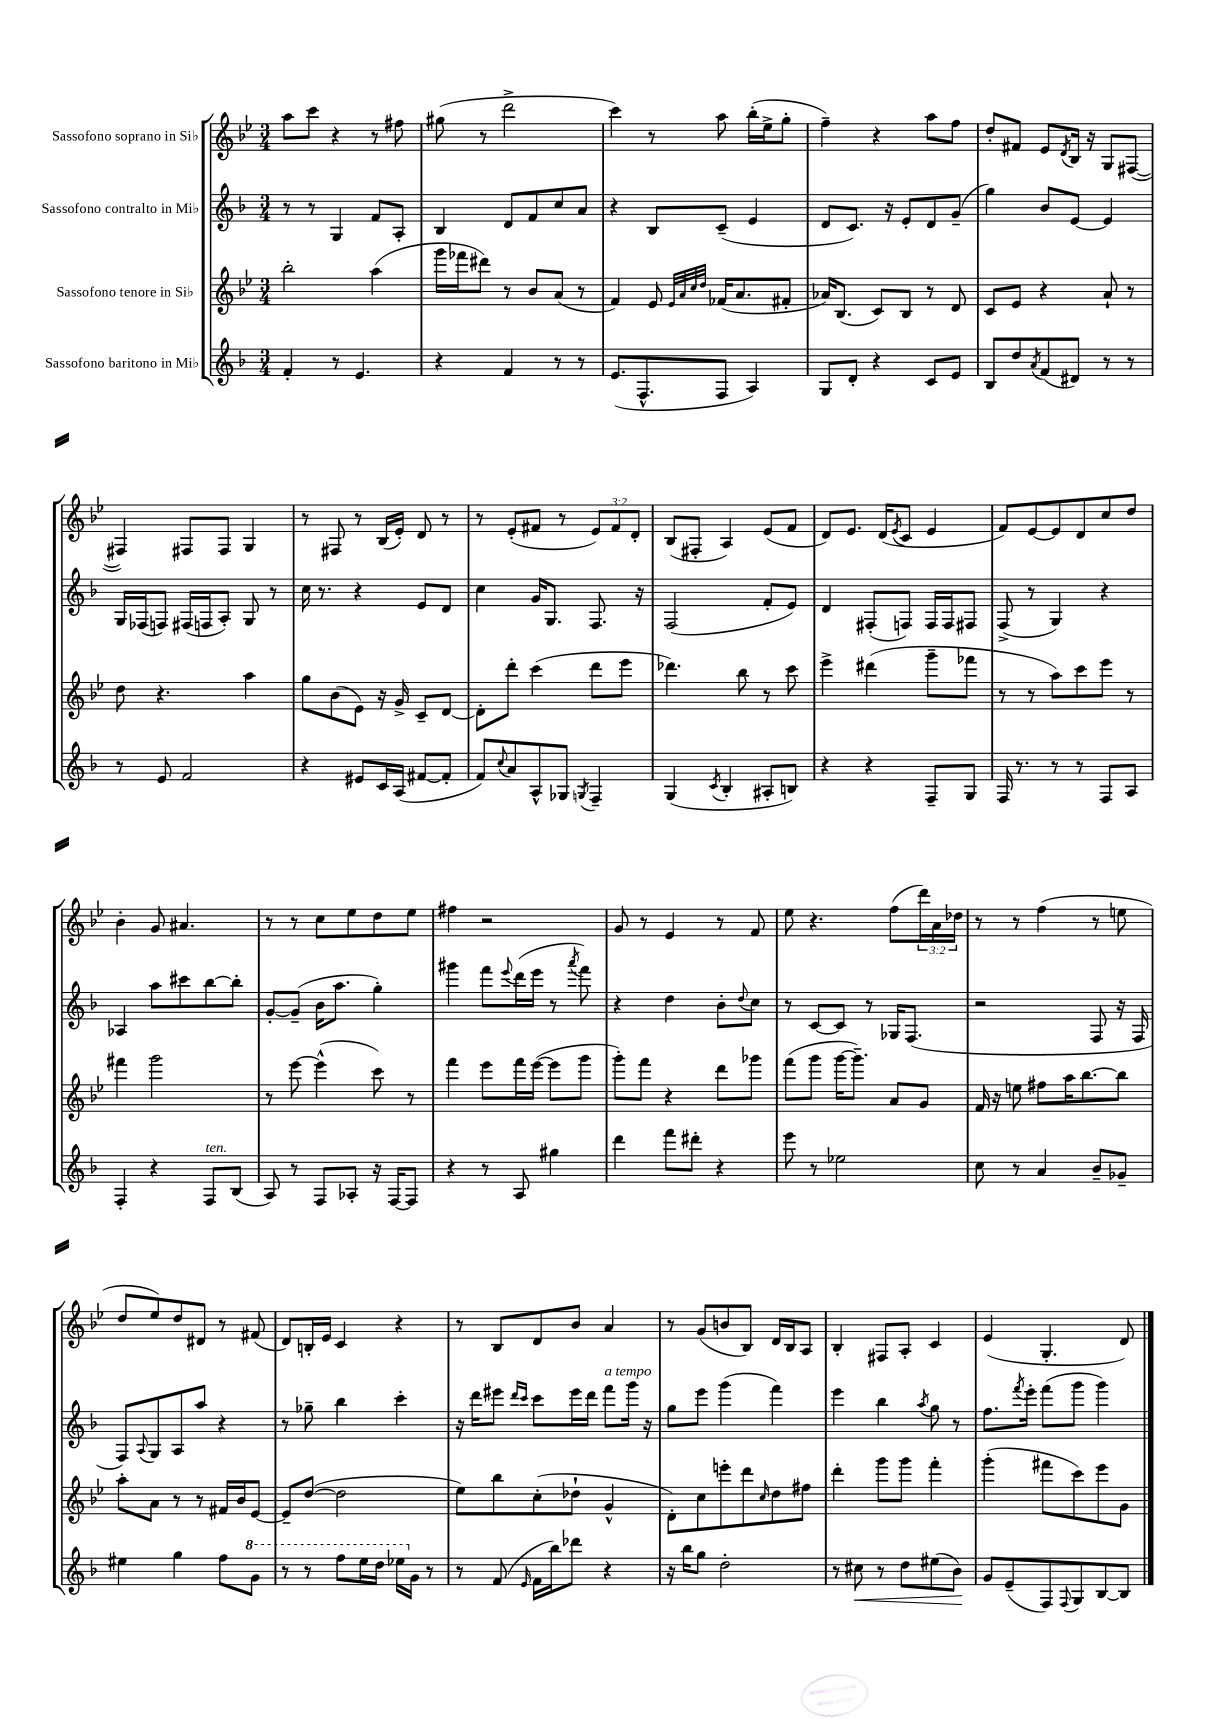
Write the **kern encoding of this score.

**kern	**dynam	**kern	**kern	**kern
*part4	*part4	*part3	*part2	*part1
*staff4	*staff4	*staff3	*staff2	*staff1
*I"Sassofono baritono in Mi♭	*	*I"Sassofono tenore in Si♭	*I"Sassofono contralto in Mi♭	*I"Sassofono soprano in Si♭
*clefG2	*	*clefG2	*clefG2	*clefG2
*k[b-]	*	*k[b-e-]	*k[b-]	*k[b-e-]
*M3/4	*	*M3/4	*M3/4	*M3/4
=1	=1	=1	=1	=1
4f'/	.	2bb-'\	8r	8aa\L
.	.	.	8r	8ccc\J
8r	.	.	4G/	4r
4.e/	.	.	.	.
.	.	(4aa\	8f/L	8r
.	.	.	8A'/J	8ff#X\
=2	=2	=2	=2	=2
4r	.	16ggg\LL	4B-/	(8gg#X\
.	.	16fff-X\J	.	.
.	.	8ddd#X\J)	.	8r
4f/	.	8r	8d/L	2ddd^\
.	.	8b-/L	8f/	.
8r	.	(8a/J	8cc/	.
8r	.	8r	8a/J	.
=3	=3	=3	=3	=3
(8.e/L	.	4f/)	4r	4ccc\)
8.F^^/	.	.	.	.
.	.	8e-/	8B-/L	8r
.	.	32qqe-/LLL	.	.
.	.	32qqa/	.	.
.	.	32qqcc/	.	.
.	.	32qqdd/JJJ	.	.
8F/J	.	(16f-X/KL	(8c~/J	8aa\
.	.	8.a/	.	.
4A/)	.	.	4e/	(16bb-'\LL
.	.	.	.	16ee-^\J
.	.	8f#X'/J	.	8gg'\J
=4	=4	=4	=4	=4
8G/L	.	16a-X/KL)	8d/L	4ff~\)
.	.	(8.B-/J	.	.
8d'/J	.	.	8.c/J)	.
4r	.	8c/L)	.	4r
.	.	.	16r	.
.	.	8B-/J	8e'/L	.
8c/L	.	8r	8d/	8aa\L
8e/J	.	8d/	(8g~/J	8ff\J
=5	=5	=5	=5	=5
8B-/L	.	8c/L	4gg\)	8dd'/L
8dd/	.	8e-/J	.	8f#X/J
8qa/	.	.	.	.
(8f/	.	4r	8b-/L	8e-/L
.	.	.	.	8qd/
8d#X/J)	.	.	[8e/J	16B-/Jk
.	.	.	.	16r
8r	.	8a`/	4e/]	8G/L
8r	.	8r	.	([8F#X/J
!!LO:LB:g=z
=6	=6	=6	=6	=6
8r	.	8dd\	16G/LL	4F#X/])
.	.	.	(16F-X/J	.
8e/	.	4.r	8Fn/J)	.
2f/	.	.	(16F#X/LL	8F#X/L
.	.	.	16Fn/J	.
.	.	.	8A'/J)	8F#/J
.	.	4aa\	8G/	4G/
.	.	.	8r	.
=7	=7	=7	=7	=7
4r	.	8gg\L	16cc\	8r
.	.	.	8.r	.
.	.	(8b-\	.	8F#X/
8e#X/L	.	8e-\J)	4r	8r
16c/L	.	16r	.	(16B-/LL
(16A/JJ	.	16g^/	.	16e-'/JJ)
[8f#X/L	.	8c~/L	8e/L	8d/
8f#'/J]	.	[8d/J	8d/J	8r
=8	=8	=8	=8	=8
8f/L)	.	8d'\L]	4cc\	8r
8qqcc/	.	.	.	.
8a/	.	8ddd'\J	.	(8e-'/L
8A^^/	.	(4ccc\	16g/KL	8f#X/J
.	.	.	8.G/J	.
8G-X/J	.	.	.	8r
8qGn/	.	.	.	.
4F~/	.	8ddd\L	8.F/	12e-/L)
.	.	.	.	12f#/
.	.	8eee-\J	.	.
.	.	.	.	12d'/J
.	.	.	16r	.
=9	=9	=9	=9	=9
(4G/	.	4.ddd-X\)	(2F/	(8B-/L
.	.	.	.	8F#X'/J
8qc/	.	.	.	.
4B-'/	.	.	.	4A/)
.	.	8bb-\	.	.
8A#X'/L	.	8r	8f'/L	(8e-/L
8Bn/J)	.	8ccc\	8e/J)	8f/J
=10	=10	=10	=10	=10
4r	.	4eee-^\	4d/	8d/L)
.	.	.	.	8.e-/J
4r	.	(4ddd#X\	(8F#X'/L	.
.	.	.	.	(16d/KL
.	.	.	.	8qe-/
.	.	.	8Fn/J)	8c/J
8F~/L	.	8ggg~\L	16F/LL	4e-/
.	.	.	16F/J	.
8G/J	.	8fff-X\J	8F#X/J	.
=11	=11	=11	=11	=11
16F/	.	8r	(8F^/	8f/L)
8.r	.	.	.	.
.	.	8r	8r	[8e-/
8r	.	8aa\L)	4G/)	8e-/]
8r	.	8ccc\	.	8d/
8F/L	.	8eee-\J	4r	8cc/
8A/J	.	8r	.	8dd/J
!!LO:LB:g=z
=12	=12	=12	=12	=12
4F'/	.	4fff#X\	4A-X/	4b-'\
4r	.	2ggg\	8aa\L	8g/
.	.	.	8ccc#X\	4.a#X/
!LO:TX:a:i:t=ten.	!	!	!	!
8F/L	.	.	[8bb-\	.
(8B-/J	.	.	8bb-'\J]	.
=13	=13	=13	=13	=13
8A/)	.	8r	[8g'/L	8r
8r	.	[8eee-\	(8g~/J]	8r
8F/L	.	(4eee-^^\]	16b-\KL	8cc\L
.	.	.	8.aa\J	.
8A-X'/J	.	.	.	8ee-\
16r	.	8ccc\)	4gg'\)	8dd\
[16F/KL	.	.	.	.
8F/J]	.	8r	.	8ee-\J
=14	=14	=14	=14	=14
4r	.	4fff\	4ggg#X\	4ff#X\
8r	.	8eee-\L	8fff\L	2r
.	.	.	8qqeee/	.
8A/	.	16fff\L	(16ddd\L	.
.	.	([16eee-\JJ	16eee\JJ	.
4gg#X\	.	8eee-\L]	8r	.
.	.	.	8qaaa/	.
.	.	8ggg\J	8fff\)	.
=15	=15	=15	=15	=15
4ddd\	.	8ggg'\L)	4r	8g/
.	.	8fff\J	.	8r
8fff\L	.	4r	4dd\	4e-/
8ddd#X'\J	.	.	.	.
4r	.	8ddd\L	8b-'\L	8r
.	.	.	8qqdd/	.
.	.	8ggg-X\J	8cc\J	8f/
=16	=16	=16	=16	=16
8eee\	.	(8fff\L	8r	8ee-\
8r	.	8ggg\J	[8c/L	4.r
2ee-X\	.	[16ggg\KL	8c/J]	.
.	.	8.ggg~\J])	.	.
.	.	.	8r	.
.	.	8a/L	16G-X/KL	(8ff\L
.	.	.	(8.F/J	.
.	.	8g/J	.	24ddd\L)
.	.	.	.	24a\
.	.	.	.	24dd-X\JJ
=17	=17	=17	=17	=17
8cc\	.	16f/	2r	8r
.	.	16r	.	.
8r	.	8een\	.	8r
4a/	.	8ff#X\L	.	(4ff\
.	.	16aa\K	.	.
.	.	[8.bb-\	.	.
8b-~/L	.	.	8F/	8r
8g-X~/J	.	8bb-\J]	16r	8een\
.	.	.	16F/	.
!!LO:LB:g=z
=18	=18	=18	=18	=18
4ee#X\	.	8aa'\L	8F/L)	8dd/L
.	.	.	8qqA/	.
.	.	8a\J	8G/	8ee-/)
4gg\	.	8r	8A/	8dd/
.	.	8r	8aa/J	8d#X/J
8ff\L	.	16f#X/LL	4r	8r
.	.	16b-/J	.	.
*8va	*	*	*	*
8gg\J	.	[8e-/J	.	(8f#X/
=19	=19	=19	=19	=19
8r	.	8e-~/L]	8r	8d/L)
8r	.	([8dd/J	8gg-X~\	16Bn'/L
.	.	.	.	16e-/JJ
8fff\L	.	2dd\]	4bb-\	4c/
16eee\L	.	.	.	.
16ddd\JJ	.	.	.	.
16eee-X\LL	.	.	4ccc'\	4r
*X8va	*	*	*	*
16g\JJ	.	.	.	.
8r	.	.	.	.
=20	=20	=20	=20	=20
8r	.	8ee-\L)	16r	8r
.	.	.	16ddd\KL	.
(8f/	.	8bb-\	8eee#X\J	8B-/L
.	.	.	16qqddd/LL	.
16qqe/	.	.	16qqccc/JJ	.
16f\LL	.	(8cc'\	8ccc\L	8d/
16bb-\J)	.	.	.	.
8ddd-X\J	.	8dd-X`\J	16eee#\L	8b-/J
.	.	.	16ddd\JJ	.
!	!	!	!LO:TX:a:i:t=a tempo	!
4r	.	4g^^/	8fff\L	4a/
.	.	.	16ggg\Jk	.
.	.	.	16r	.
=21	=21	=21	=21	=21
16r	.	8d'\L)	8gg\L	8r
16bb-\KL	.	.	.	.
8gg\J	.	8cc\	8eee\J	(8g/L
2dd'\	.	8eeen'\	(4ggg\	8bn/
.	.	8ddd\	.	8B-/J)
.	.	16qqcc/	.	.
.	.	8dd\	4fff\)	16d/LL
.	.	.	.	16B-/J
.	.	8ff#X\J	.	8A/J
=22	=22	=22	=22	=22
8r	.	4ddd'\	4eee\	4B-'/
!	!LO:HP:b	!	!	!
8cc#X\	<	.	.	.
8r	.	8ggg\L	4bb-\	8F#X/L
8dd\L	.	8ggg\J	.	8A'/J
.	.	.	8qaa/	.
(8ee#X\	.	4fff'\	8gg\	4c/
8b-\J)	.	.	8r	.
.	[	.	.	.
=23	=23	=23	=23	=23
8g/L	.	(4ggg'\	8.ff\L	(4e-/
(8e~/	.	.	.	.
.	.	.	8qfff/	.
.	.	.	16eee'\Jk	.
8F/)	.	8fff#X\L	(8fff\L	4.G'/
8qqF/	.	.	.	.
8G/	.	8ccc\)	8ggg\J	.
[8B-/	.	8eee-\	4ggg\)	.
8B-/J]	.	8g\J	.	8d/)
==	==	==	==	==
*-	*-	*-	*-	*-
